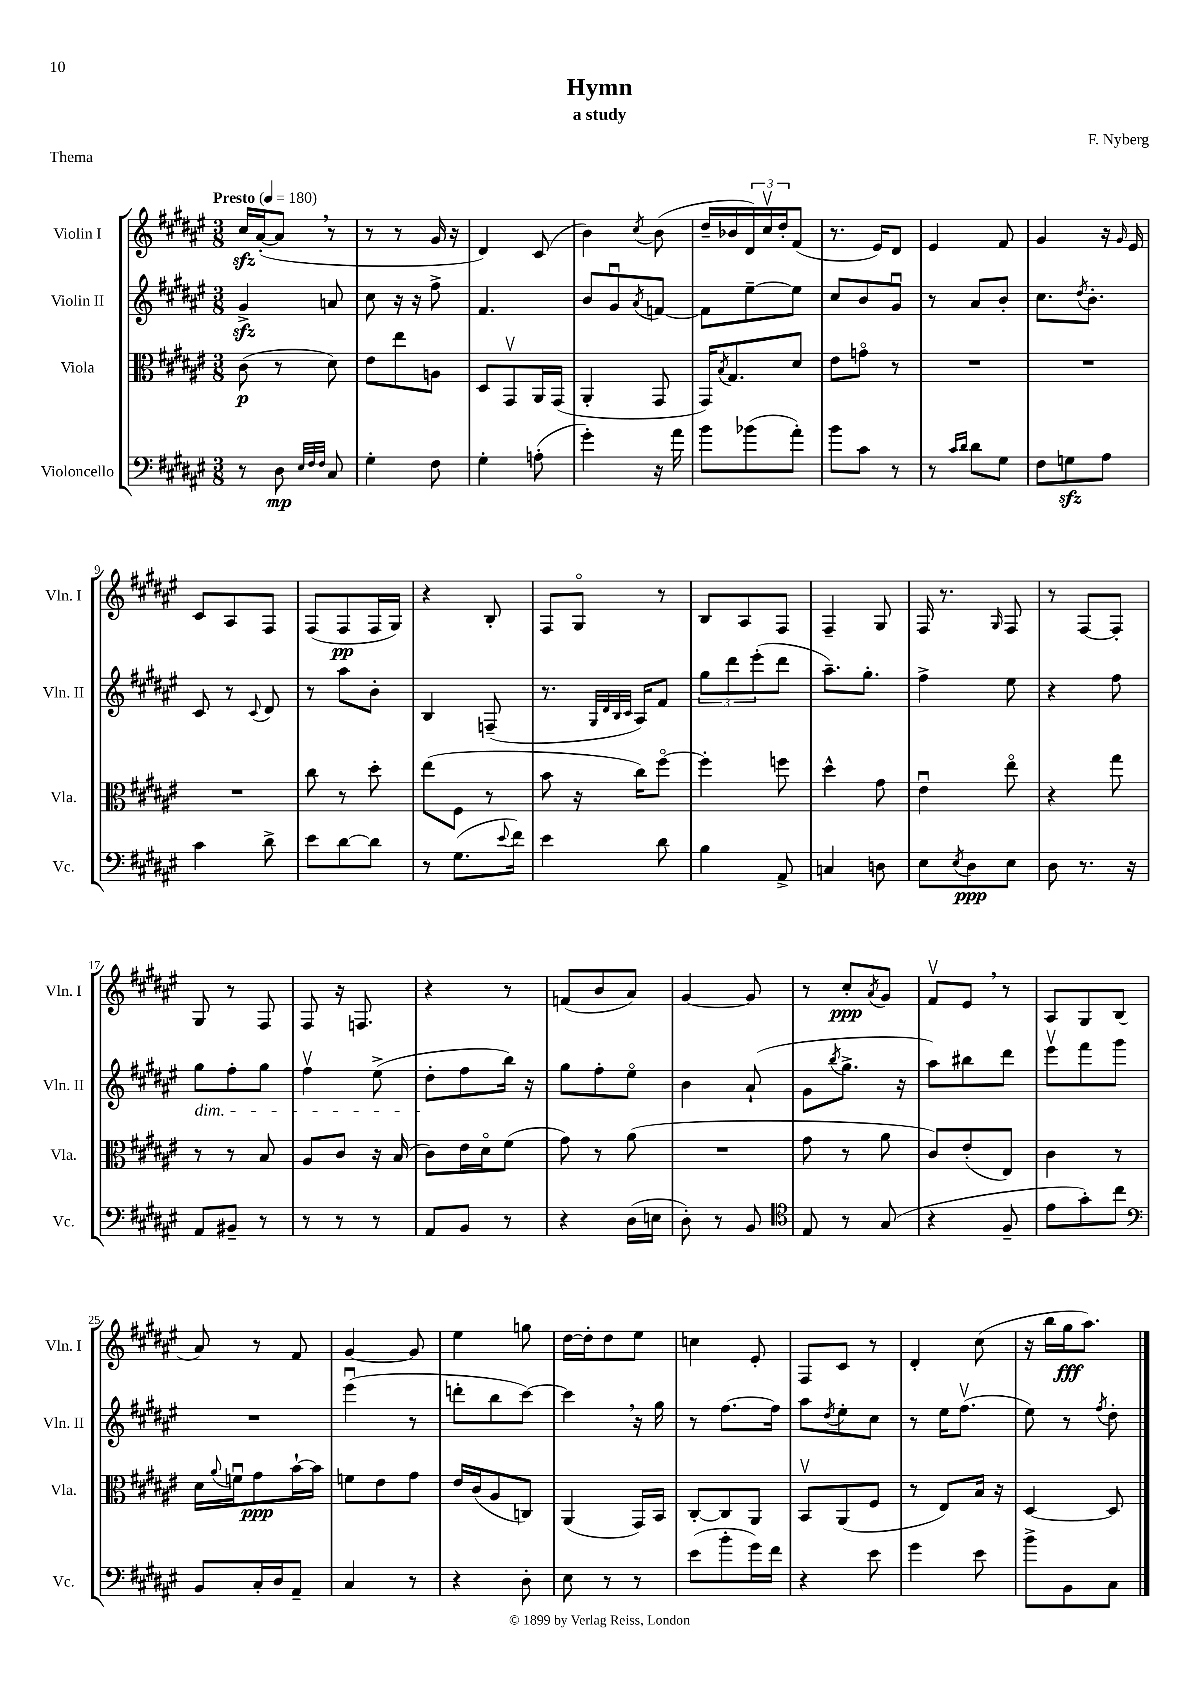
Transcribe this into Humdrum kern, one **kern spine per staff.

**kern	**dynam	**kern	**dynam	**kern	**kern	**dynam
*part4	*part4	*part3	*part3	*part2	*part1	*part1
*staff4	*staff4	*staff3	*staff3	*staff2	*staff1	*staff1
*I"Violoncello	*	*I"Viola	*	*I"Violin II	*I"Violin I	*
*I'Vc.	*	*I'Vla.	*	*I'Vln. II	*I'Vln. I	*
*clefF4	*	*clefC3	*	*clefG2	*clefG2	*
*k[f#c#g#d#a#e#]	*	*k[f#c#g#d#a#e#]	*	*k[f#c#g#d#a#e#]	*k[f#c#g#d#a#e#]	*
*M3/8	*	*M3/8	*	*M3/8	*M3/8	*
*MM180	*	*MM180	*	*MM180	*MM180	*
=1	=1	=1	=1	=1	=1	=1
!	!	!	!	!	!LO:TX:a:B:t=Presto	!
8r	.	(8c#\	p	4g#zz^/	16cc#zz/LL	.
.	.	.	.	.	([16a#'/J	.
8D#\	mp	8r	.	.	8a#,/J]	.
32qqE#/LLL	.	.	.	.	.	.
32qqF#/	.	.	.	.	.	.
32qqF#/JJJ	.	.	.	.	.	.
8C#/	.	8d#\)	.	8an/	8r	.
=2	=2	=2	=2	=2	=2	=2
4G#'\	.	8e#\L	.	8cc#\	8r	.
.	.	8ee#\	.	16r	8r	.
.	.	.	.	16r	.	.
8F#\	.	8An\J	.	8ff#^\	16g#/	.
.	.	.	.	.	16r	.
=3	=3	=3	=3	=3	=3	=3
4G#'\	.	8D#/L	.	4.f#/	4d#/)	.
.	.	8GG#v/	.	.	.	.
(8An'\	.	16AA#/L	.	.	(8c#/	.
.	.	(16GG#/JJ	.	.	.	.
=4	=4	=4	=4	=4	=4	=4
4g#'\)	.	4AA#'/	.	8b/L	4b\)	.
.	.	.	.	8g#u/	.	.
.	.	.	.	8qa#/	8qcc#/	.
16r	.	8GG#/	.	[8fn/J	(8b\	.
16a#\	.	.	.	.	.	.
=5	=5	=5	=5	=5	=5	=5
8b\L	.	16GG#/KL)	.	8f\L]	16dd#~/LL	.
.	.	8qB/	.	.	.	.
.	.	8.G#/	.	.	16b-X/	.
(8b-X\	.	.	.	[8ee#~\	24d#/)	.
.	.	.	.	.	24cc#v/	.
.	.	.	.	.	24dd#'/J	.
8a#'\J)	.	8d#/J	.	8ee#\J]	(8f#/J	.
=6	=6	=6	=6	=6	=6	=6
8b\L	.	8e#\L	.	8cc#/L	8.r	.
8c#\J	.	8gn\J	.	8b/	.	.
.	.	.	.	.	16e#/KL)	.
8r	.	8r	.	8g#u/J	8d#/J	.
=7	=7	=7	=7	=7	=7	=7
8r	.	4.r	.	8r	4e#/	.
16qqc#/LL	.	.	.	.	.	.
16qqd#/JJ	.	.	.	.	.	.
8d#\L	.	.	.	8a#/L	.	.
8G#\J	.	.	.	8b'/J	8f#/	.
=8	=8	=8	=8	=8	=8	=8
8F#\L	.	4.r	.	8.cc#\L	4g#/	.
8Gnzz\	.	.	.	.	.	.
.	.	.	.	8qdd#/	.	.
.	.	.	.	8.b'\J	.	.
8A#\J	.	.	.	.	16r	.
.	.	.	.	.	16qqg#/	.
.	.	.	.	.	16e#/	.
!!LO:LB:g=z
=9	=9	=9	=9	=9	=9	=9
4c#\	.	4.r	.	8c#/	8c#/L	.
.	.	.	.	8r	8A#/	.
.	.	.	.	8qqc#/	.	.
8d#^\	.	.	.	8d#/	8F#/J	.
=10	=10	=10	=10	=10	=10	=10
8e#\L	.	8cc#\	.	8r	(8F#/L	.
[8d#\	.	8r	.	8aa#\L	8F#/	pp
8d#\J]	.	8dd#'\	.	8b'\J	16F#/L	.
.	.	.	.	.	16G#/JJ)	.
=11	=11	=11	=11	=11	=11	=11
8r	.	(8ee#\L	.	4B/	4r	.
(8.G#\L	.	8F#\J	.	.	.	.
.	.	8r	.	(8Fn~/	8B'/	.
8qqe#/	.	.	.	.	.	.
16f#\Jk)	.	.	.	.	.	.
=12	=12	=12	=12	=12	=12	=12
4e#\	.	8b\	.	8.r	8F#/L	.
.	.	16r	.	.	8G#/J	.
.	.	.	.	32qqG#/LLL	.	.
.	.	.	.	32qqd#/	.	.
.	.	.	.	32qqB/	.	.
.	.	.	.	32qqc#/JJJ	.	.
.	.	16cc#\KL)	.	16A#/KL)	.	.
8d#\	.	[8ff#\J	.	8f#/J	8r	.
=13	=13	=13	=13	=13	=13	=13
4B\	.	4ff#'\]	.	12gg#\L	8B/L	.
.	.	.	.	12ddd#\	.	.
.	.	.	.	.	8A#/	.
.	.	.	.	(12eee#'\	.	.
8AA#^/	.	8ffn\	.	8ddd#\J	8F#/J	.
=14	=14	=14	=14	=14	=14	=14
4Cn/	.	4dd#^^\	.	8.aa#~\L)	4F#~/	.
.	.	.	.	8.gg#'\J	.	.
8Dn\	.	8g#\	.	.	8G#/	.
=15	=15	=15	=15	=15	=15	=15
8E#\L	.	4e#u\	.	4ff#^\	16F#/	.
.	.	.	.	.	8.r	.
8qE#/	.	.	.	.	.	.
8D#\	ppp	.	.	.	.	.
.	.	.	.	.	16qqG#/	.
8E#\J	.	8ee#\	.	8ee#\	8F#/	.
=16	=16	=16	=16	=16	=16	=16
8D#\	.	4r	.	4r	8r	.
8.r	.	.	.	.	[8F#/L	.
.	.	8gg#\	.	8ff#\	8F#'/J]	.
16r	.	.	.	.	.	.
!!LO:LB:g=z
=17	=17	=17	=17	=17	=17	=17
!	!	!	!	!LO:TX:b:i:t=dim.	!	!
8AA#/L	.	8r	.	8gg#\L	8G#/	.
8BB#X~/J	.	8r	.	8ff#'\	8r	.
8r	.	8B/	.	8gg#\J	8F#/	.
=18	=18	=18	=18	=18	=18	=18
8r	.	8A#/L	.	4ff#v\	8F#/	.
8r	.	8c#/J	.	.	16r	.
.	.	.	.	.	8.Fn/	.
8r	.	16r	.	(8ee#^\	.	.
.	.	(16B/	.	.	.	.
=19	=19	=19	=19	=19	=19	=19
8AA#/L	.	8c#\L)	.	8dd#'\L	4r	.
8BB/J	.	16e#\L	.	8ff#\	.	.
.	.	16d#\J	.	.	.	.
8r	.	(8f#\J	.	16bb\Jk)	8r	.
.	.	.	.	16r	.	.
=20	=20	=20	=20	=20	=20	=20
4r	.	8g#\)	.	8gg#\L	(8fn/L	.
.	.	8r	.	8ff#'\	8b/	.
(16D#\LL	.	(8a#\	.	8ee#\J	8a#/J)	.
16En\JJ	.	.	.	.	.	.
=21	=21	=21	=21	=21	=21	=21
8D#'\)	.	4.r	.	4b\	[4g#/	.
8r	.	.	.	.	.	.
8BB/	.	.	.	(8a#`/	8g#/]	.
=22	=22	=22	=22	=22	=22	=22
*clefC4	*	*	*	*	*	*
8E#/	.	8g#\	.	8g#\L	8r	.
.	.	.	.	8qbb/	.	.
8r	.	8r	.	8.gg#^\J	8cc#'/L	ppp
.	.	.	.	.	8qa#/	.
(8G#/	.	8a#\	.	.	8g#/J	.
.	.	.	.	16r	.	.
=23	=23	=23	=23	=23	=23	=23
4r	.	8c#/L)	.	8aa#\L)	8f#v/L	.
.	.	(8e#'/	.	8bb#X\	8e#,/J	.
8F#~/	.	8E#/J)	.	8ddd#\J	8r	.
=24	=24	=24	=24	=24	=24	=24
8e#\L	.	4c#\	.	8eee#v\L	8A#/L	.
8g#'\)	.	.	.	8fff#\	8G#/	.
8cc#\J	.	8r	.	8ggg#\J	(8B/J	.
!!LO:LB:g=z
=25	=25	=25	=25	=25	=25	=25
*clefF4	*	*	*	*	*	*
8BB/L	.	16d#\LL	.	4.r	8a#/)	.
.	.	8qqa#/	.	.	.	.
.	.	16fnu\J	.	.	.	.
16C#'/L	.	8g#\	ppp	.	8r	.
16D#/J	.	.	.	.	.	.
8AA#~/J	.	[16b`\L	.	.	8f#/	.
.	.	16b\JJ]	.	.	.	.
=26	=26	=26	=26	=26	=26	=26
4C#/	.	8fn\L	.	(4eee#u\	[4g#/	.
.	.	8e#\	.	.	.	.
8r	.	8g#\J	.	8r	8g#/]	.
=27	=27	=27	=27	=27	=27	=27
4r	.	16e#/LL	.	8dddn'\L	4ee#\	.
.	.	(16c#/J	.	.	.	.
.	.	8A#/	.	8bb\	.	.
8D#'\	.	8Cn/J)	.	[8ccc#\J)	8ggn\	.
=28	=28	=28	=28	=28	=28	=28
8E#\	.	(4AA#/	.	4ccc#,\]	[16dd#\LL	.
.	.	.	.	.	16dd#'\J]	.
8r	.	.	.	.	8dd#\	.
8r	.	16GG#/LL)	.	16r	8ee#\J	.
.	.	16BB/JJ	.	16gg#\	.	.
=29	=29	=29	=29	=29	=29	=29
(8e#\L	.	[8C#'/L	.	8r	4ccn\	.
8b'\	.	8C#/]	.	[8.ff#\L	.	.
16g#\L)	.	8AA#/J	.	.	8e#'/	.
16f#\JJ	.	.	.	16ff#\Jk]	.	.
=30	=30	=30	=30	=30	=30	=30
4r	.	8BBv/L	.	8aa#\L	8F#/L	.
.	.	.	.	8qdd#/	.	.
.	.	(8AA#/	.	8ee#'\	8c#/J	.
8e#\	.	8F#/J	.	8cc#\J	8r	.
=31	=31	=31	=31	=31	=31	=31
4g#\	.	8r	.	8r	4d#'/	.
.	.	8E#/L)	.	16ee#\KL	.	.
.	.	.	.	(8.ff#v\J	.	.
8e#\	.	16B/Jk	.	.	(8cc#\	.
.	.	16r	.	.	.	.
=32	=32	=32	=32	=32	=32	=32
8b^\L	.	[4D#/	.	8ee#\)	16r	.
.	.	.	.	.	16bb\LL	.
8BB\	.	.	.	8r	16gg#\J	fff
.	.	.	.	.	8.aa#\J)	.
.	.	.	.	8qff#/	.	.
8C#\J	.	8D#/]	.	8dd#'\	.	.
==	==	==	==	==	==	==
*-	*-	*-	*-	*-	*-	*-
